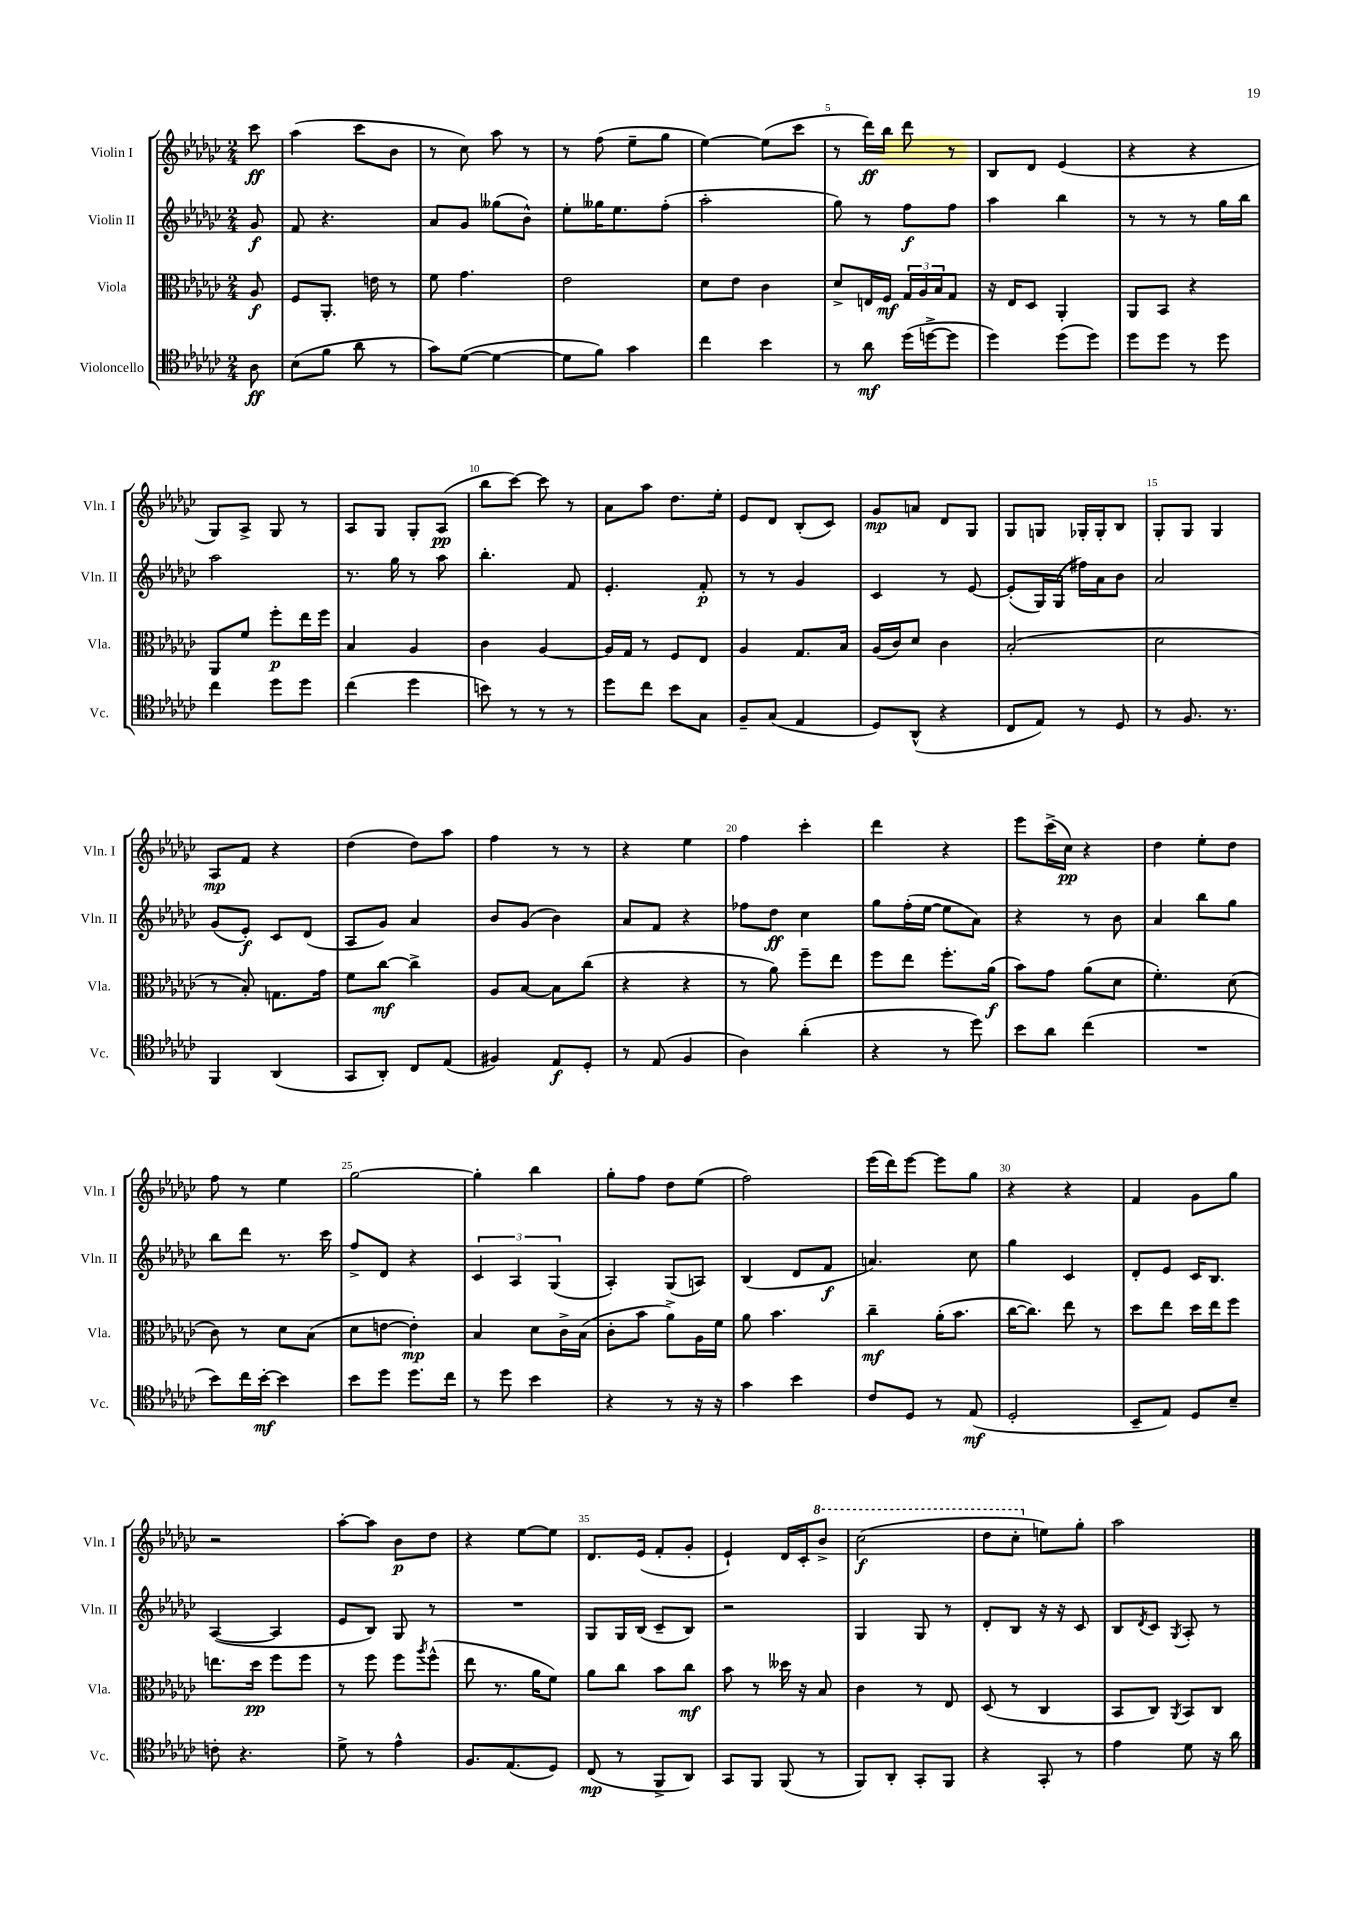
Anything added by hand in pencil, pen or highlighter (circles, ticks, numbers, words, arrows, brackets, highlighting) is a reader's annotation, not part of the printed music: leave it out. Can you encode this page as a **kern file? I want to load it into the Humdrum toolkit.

**kern	**kern	**kern	**kern
*staff4	*staff3	*staff2	*staff1
*clefC4	*clefC3	*clefG2	*clefG2
*k[b-e-a-d-g-c-]	*k[b-e-a-d-g-c-]	*k[b-e-a-d-g-c-]	*k[b-e-a-d-g-c-]
*M2/4	*M2/4	*M2/4	*M2/4
8A-	8A-	8g-	8ccc-
=	=	=	=
(8B-	8F	8f	(4aa-
8f	8.AA-'	4.r	.
8a-	.	.	8ccc-
.	16e	.	.
8r	8r	.	8b-
=	=	=	=
8g-)	8f	8a-	8r
([8d-	4.g-	8g-	8cc-)
4d-_	.	(8gg--	8aa-
.	.	8b-^^)	8r
=	=	=	=
8d-]	2e-	8ee-'	8r
8f)	.	16gg--	(8ff
.	.	8.ee-	.
4g-	.	.	8ee-~
.	.	(8ff'	8gg-
=	=	=	=
4cc-	8d-	2aa-'	[4ee-)
.	8e-	.	.
4b-	4c-	.	(8ee-]
.	.	.	8ccc-
=	=	=	=
8r	8d-^	8gg-)	8r
8a-	16E	8r	16ddd-)
.	16F	.	16bb-
(16dd-	24G-	8ff	8ddd-
.	24A-	.	.
[16dd^	.	.	.
.	24B-	.	.
8dd]	8G-	8ff	8r
=	=	=	=
4dd-)	16r	4aa-	8B-
.	16E-	.	.
.	8D-	.	8d-
(8dd-	4AA-'	4bb-	(4e-
8dd-)	.	.	.
=	=	=	=
8dd-	8AA-	8r	4r
8dd-	8BB-	8r	.
8r	4r	8r	4r
8dd-	.	16gg-	.
.	.	16bb-	.
=	=	=	=
4cc-	8AA-	2aa-	8G-)
.	8f	.	8A-^
8dd-	8ff'	.	8G-
8dd-	16ee-	.	8r
.	16ff	.	.
=	=	=	=
(4cc-	4B-	8.r	8A-
.	.	.	8G-
.	.	16gg-	.
4dd-	4A-	8r	8G-'
.	.	8aa-	(8A-
=	=	=	=
8b)	4c-	4.bb-'	8bb-
8r	.	.	[8ccc-)
8r	[4A-	.	8ccc-]
8r	.	8f	8r
=	=	=	=
8dd-	16A-]	4.e-'	8a-
.	16G-	.	.
8cc-	8r	.	8aa-
8b-	8F	.	8.dd-
8G-	8E-	8f'	.
.	.	.	16ee-'
=	=	=	=
8F~	4A-	8r	8e-
(8G-	.	8r	8d-
4E-	8.G-	4g-	(8B-'
.	.	.	8c-)
.	16B-	.	.
=	=	=	=
8D-)	(16A-	4c-	8g-
.	16c-)	.	.
(8AA-^^	8d-	.	8a
4r	4c-	8r	8d-
.	.	[8e-	8G-
=	=	=	=
8C-	(2B-'	(8e-']	8G-
8E-)	.	16G-)	8G
.	.	(16G-	.
8r	.	16ff#)	16G-'
.	.	16a-	16G-'
8D-	.	8b-	8B-
=	=	=	=
8r	2d-	2a-	8G-'
8.F	.	.	8G-
.	.	.	4G-
8.r	.	.	.
=	=	=	=
4FF	8r	(8g-	8A-
.	8B-')	8e-')	8f
(4AA-	8.G	8c-	4r
.	.	(8d-	.
.	16g-	.	.
=	=	=	=
8GG-	8f	8A-	(4dd-
8AA-')	[8cc-	8g-)	.
8C-	4cc-^]	4a-	8dd-)
(8E-	.	.	8aa-
=	=	=	=
4F#)	8A-	8b-	4ff
.	[8B-	(8g-	.
8E-	8B-]	4b-)	8r
8D-'	(8cc-	.	8r
=	=	=	=
8r	4r	8a-	4r
(8E-	.	8f	.
4F	4r	4r	4ee-
=	=	=	=
4A-)	8r	8ff-	4ff
.	8a-)	8dd-	.
(4a-'	8ff~	4cc-	4ccc-'
.	8ee-	.	.
=	=	=	=
4r	8ff	8gg-	4ddd-
.	8ee-	(16ff'	.
.	.	[16ee-	.
8r	8.ff'	8ee-]	4r
8dd-)	.	8a-)	.
.	(16a-	.	.
=	=	=	=
8b-	8b-)	4r	8eee-
8a-	8g-	.	(16ccc-^
.	.	.	16cc-)
(4cc-	(8a-	8r	4r
.	8d-	8b-	.
=	=	=	=
2r	4.f')	4a-	4dd-
.	.	8bb-	8ee-'
.	(8d-	8gg-	8dd-
=	=	=	=
8b-)	8c-)	8bb-	8ff
16cc-	8r	8ddd-	8r
[16b-'	.	.	.
4b-]	8d-	8.r	4ee-
.	(8B-	.	.
.	.	16ccc-	.
=	=	=	=
8b-	8d-	8ff^	[2gg-
8dd-	[8e	8d-	.
8.dd-	4e'])	4r	.
16cc-	.	.	.
=	=	=	=
8r	4B-	6c-	4gg-']
8dd-	.	.	.
.	.	6A-	.
4b-	8d-	.	4bb-
.	.	(6G-	.
.	16c-^	.	.
.	(16B-	.	.
=	=	=	=
4r	8c-'	4A-')	8gg-'
.	8b-	.	8ff
8r	8a-^)	(8G-	8dd-
16r	16A-	8A)	(8ee-
16r	16f	.	.
=	=	=	=
4g-	8a-	(4B-	2ff)
.	4.b-	.	.
4b-	.	8d-	.
.	.	8f	.
=	=	=	=
8c-	4cc-~	4.a)	(16eee-
.	.	.	16ddd-)
8D-	.	.	[8eee-
8r	(16a-'	.	8eee-]
.	8.b-	.	.
(8E-	.	8cc-	8gg-
=	=	=	=
2D-'	[16cc-	4gg-	4r
.	8.cc-])	.	.
.	8ee-	4c-	4r
.	8r	.	.
=	=	=	=
8BB-~	8dd-	8d-'	4f
8E-)	8ee-	8e-	.
8D-	16dd-	16c-	8g-
.	16ee-	8.B-	.
8B-~	8ff	.	8gg-
=	=	=	=
8c'	8.ee	([4A-	2r
4.r	.	.	.
.	16dd-	.	.
.	8ff	4A-]	.
.	8ff	.	.
=	=	=	=
8d-^	8r	8e-	[8aa-'
8r	8ff	8B-)	8aa-]
4e-^^	8ff	8G-	8b-
.	8qaa-	.	.
.	(8ff^^	8r	8dd-
=	=	=	=
8.F	8ee-	2r	4r
.	8.r	.	.
(8.E-	.	.	.
.	.	.	[8ee-
.	16a-	.	.
8D-)	8f)	.	8ee-]
=	=	=	=
(8C-	8a-	8G-	8.d-
8r	8cc-	16G-	.
.	.	(16B-	(16e-
8FF^	8b-	8c-~	8f'
8AA-)	8cc-	8B-)	8g-'
=	=	=	=
8GG-	8b-	2r	4e-`)
8FF	8r	.	.
(8FF	16dd--	.	16d-
.	16r	.	16c-'
8r	8B-	.	8bb-^
=	=	=	=
8FF)	4c-	4G-	(2ccc-
8AA-'	.	.	.
8GG-'	8r	8G-	.
8FF	8E-	8r	.
=	=	=	=
4r	(8D-	8d-'	8ddd-
.	8r	8B-	8ccc-'
8GG-'	4C-	16r	8ee)
.	.	16r	.
8r	.	8c-	8gg-'
=	=	=	=
4e-	8BB-	8B-	2aa-
.	.	8qd-	.
.	8C-)	8c-	.
.	8qAA-	8qG-	.
8d-	8BB-	8A-'	.
16r	8C-	8r	.
16a-	.	.	.
==	==	==	==
*-	*-	*-	*-
